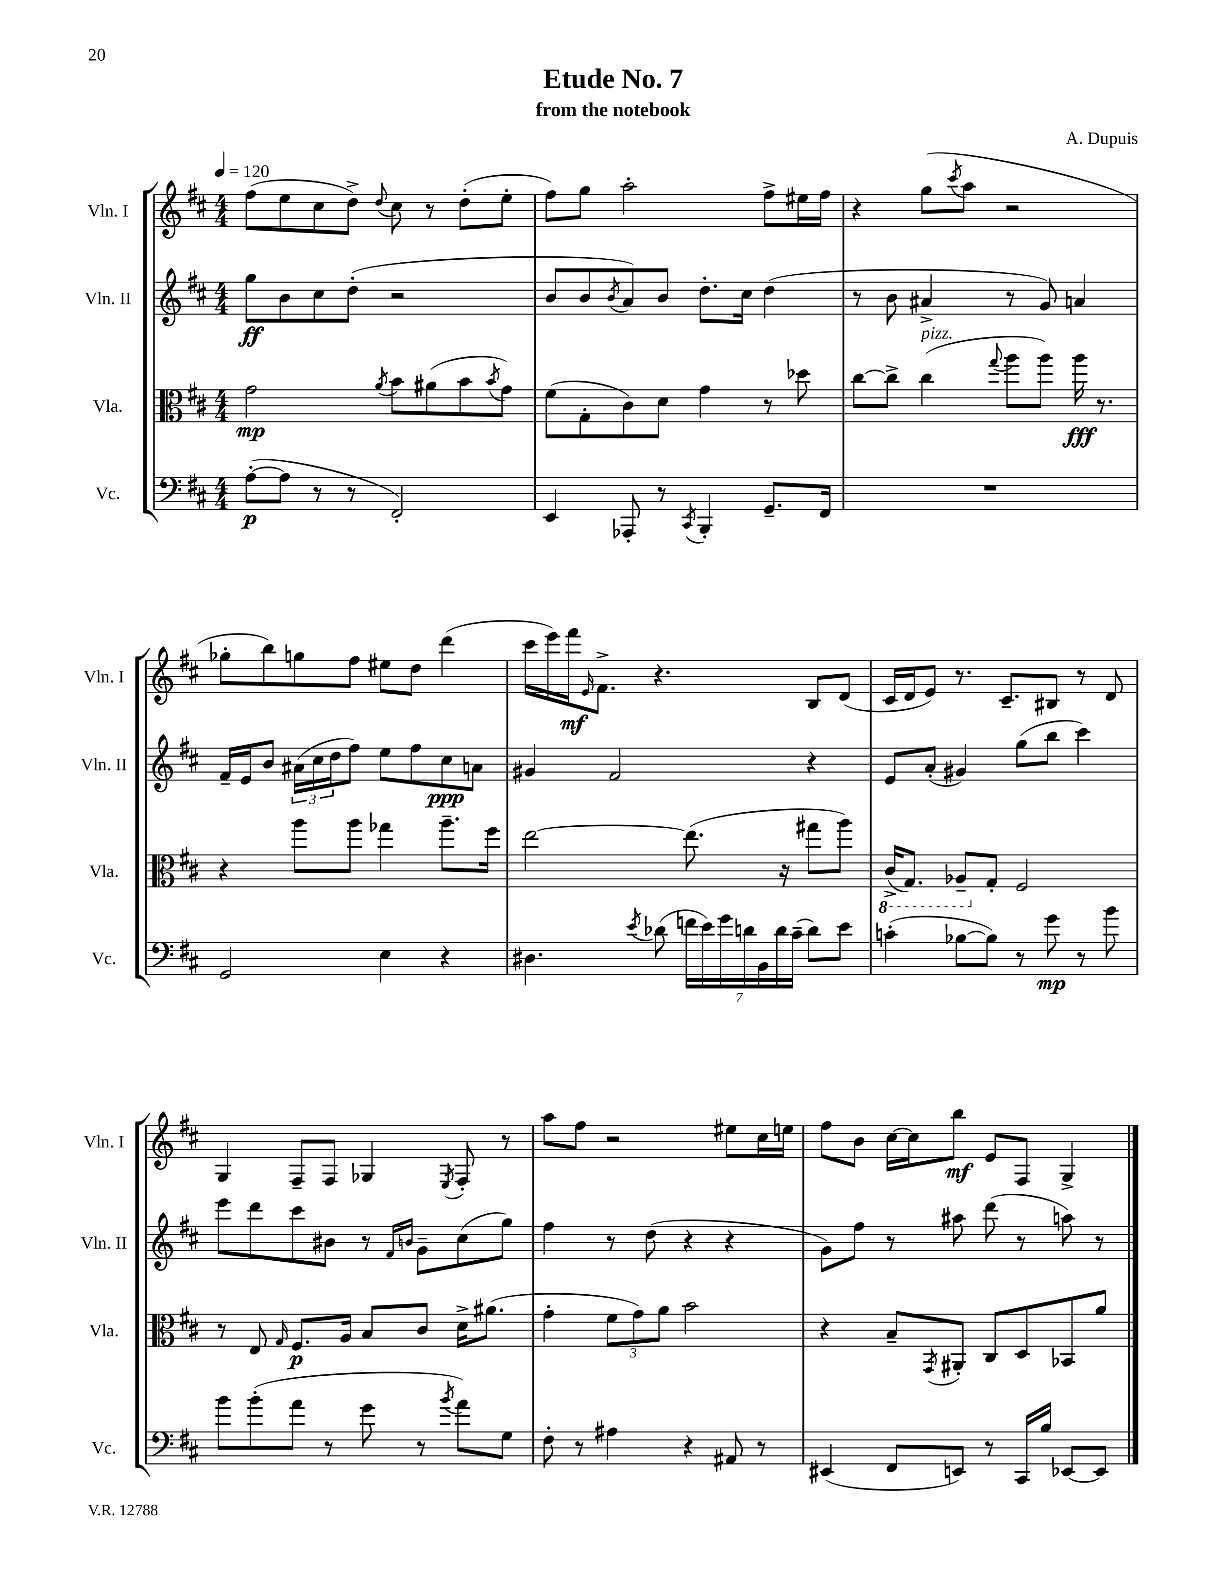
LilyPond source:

\header { title = "Etude No. 7" composer = "A. Dupuis" subtitle = "from the notebook" }
<<
\new StaffGroup <<
\new Staff = "s0" \with { instrumentName = "Vln. I" shortInstrumentName = "Vln. I" } {
    \clef treble \key d \major \numericTimeSignature \time 4/4 \tempo 4 = 120
    fis''8( e''8 cis''8 d''8->) \appoggiatura { d''8 } cis''8 r8 d''8-.( e''8-. |
    fis''8) g''8 a''2-. fis''8-> eis''16 fis''16 |
    r4 g''8( \acciaccatura { cis'''8 } a''8 r2 |
    ges''8-. b''8) g''8 fis''8 eis''8 d''8 d'''4( |
    cis'''16 e'''16) fis'''16\mf \grace { e'16 } fis'8.-> r4. b8 d'8( |
    cis'16 d'16 e'8) r8. cis'8.-- bis8 r8 d'8 |
    g4 fis8-- fis8 ges4 \acciaccatura { e8 } fis8-. r8 |
    a''8 fis''8 r2 eis''8 cis''16 e''16 |
    fis''8 b'8 cis''16~ cis''16 b''8\mf e'8 fis8 g4-> \bar "|." |
}
\new Staff = "s1" \with { instrumentName = "Vln. II" shortInstrumentName = "Vln. II" } {
    \clef treble \key d \major \numericTimeSignature \time 4/4
    g''8\ff b'8 cis''8 d''8-.( r2 |
    b'8 b'8 \acciaccatura { b'8 } a'8) b'8 d''8.-. cis''16 d''4( |
    r8 b'8 ais'4-> r8 g'8) a'4 |
    fis'16-- e'16 b'8 \tuplet 3/2 { ais'16( cis''16 d''16 } fis''8) e''8 fis''8 cis''8\ppp a'8 |
    gis'4 fis'2 r4 |
    e'8 a'8-.( gis'4) g''8( b''8 cis'''4) |
    e'''8 d'''8 cis'''8 bis'8 r8 \grace { fis'16 b'16 } g'8-- cis''8( g''8) |
    fis''4 r8 d''8( r4 r4 |
    g'8) fis''8 r8 ais''8 d'''8( r8 a''8) r8 \bar "|." |
}
\new Staff = "s2" \with { instrumentName = "Vla." shortInstrumentName = "Vla." } {
    \clef alto \key d \major \numericTimeSignature \time 4/4
    g'2\mp \acciaccatura { a'8 } b'8 ais'8( b'8 \acciaccatura { b'8 } g'8) |
    fis'8( g8-. cis'8) d'8 g'4 r8 des''8 |
    cis''8~ cis''8-> cis''4^\markup { \italic "pizz." }( \appoggiatura { g''8 } a''8 a''8) a''16\fff r8. |
    r4 a''8 a''8 ges''4 a''8.-- fis''16 |
    e''2~ e''8.( r16 gis''8 a''8) |
    \ottava #-1 cis16->( g,8.) aes,8-- \ottava #0 g8-. fis2 |
    r8 e8 \grace { g16 } fis8.\p a16 b8 cis'8 d'16-> ais'8.( |
    g'4-. \tuplet 3/2 { fis'8 g'8) a'8 } b'2 |
    r4 b8-- \acciaccatura { g,8 } ais,8-. cis8 d8 bes,8 a'8 \bar "|." |
}
\new Staff = "s3" \with { instrumentName = "Vc." shortInstrumentName = "Vc." } {
    \clef bass \key d \major \numericTimeSignature \time 4/4
    a8~-.\p( a8 r8 r8 fis,2-.) |
    e,4 aes,,8-. r8 \acciaccatura { cis,8 } b,,4-. g,8.-- fis,16 |
    R1 |
    g,2 e4 r4 |
    dis4. \acciaccatura { e'8 } des'8( \tuplet 7/4 { f'16 e'16) g'16 d'16 b,16 d'16 cis'16--( } d'8) e'8 |
    c'4-.( bes8~ bes8) r8 g'8\mp r8 b'8 |
    b'8 b'8-.( a'8 r8 g'8 r8 \acciaccatura { b'8 } a'8) g8 |
    fis8-. r8 ais4 r4 ais,8 r8 |
    eis,4( fis,8 e,8) r8 cis,16 b16 ees,8~ ees,8 \bar "|." |
}
>>
>>
\layout { \context { \Score \remove "Bar_number_engraver" } }
